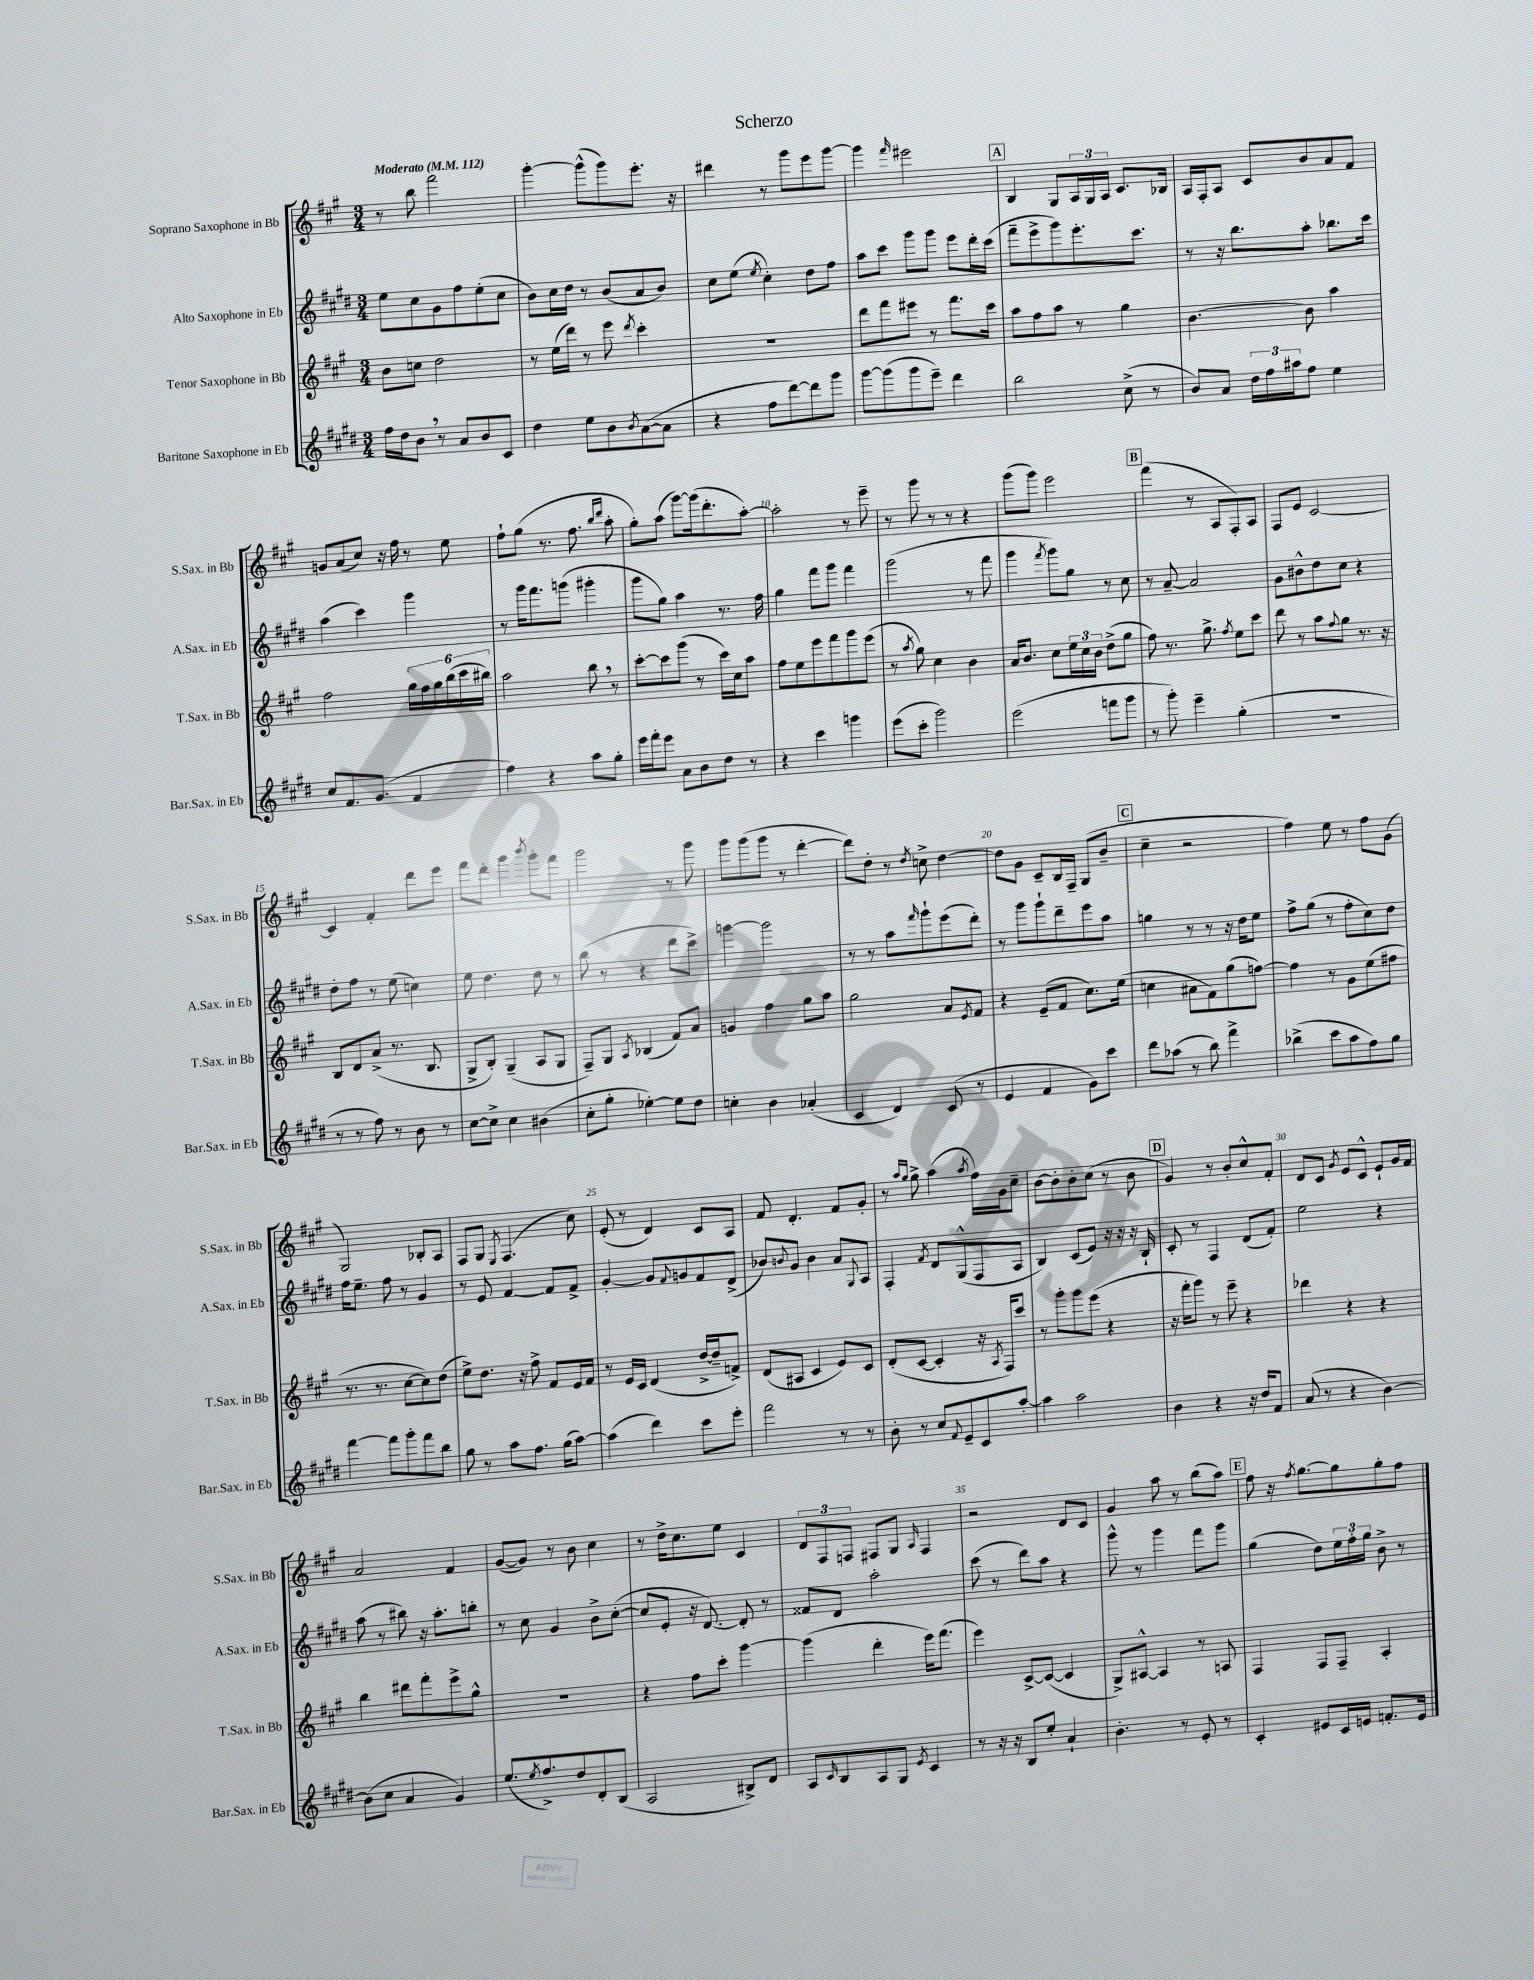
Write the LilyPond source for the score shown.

\header { title = "Scherzo" }
<<
\new StaffGroup <<
\new Staff = "s0" \with { instrumentName = "Soprano Saxophone in Bb" shortInstrumentName = "S.Sax. in Bb" } {
    \clef treble \key a \major \numericTimeSignature \time 3/4 \tempo "Moderato" 4 = 112
    r8 b''8 fis'''2 |
    gis'''4~-. gis'''8-^( gis'''8) e'''8.-. r16 |
    dis'''4 r8 gis'''8 e'''8 gis'''8~ |
    gis'''4 \grace { fis'''16 } eis'''2 |
    \mark \markup { \box "A" } b4 gis8 \tuplet 3/2 { a16 gis16 a16 } cis'8. bes16 |
    a16 fis16-. a8 cis'8 b'8 a'8 fis'8 |
    g'8 a'8( cis''8) r16 fis''16 r8 e''8 |
    fis''8-! gis''8( r8. fis''8. \grace { b''16 d'''16 } a''8-. |
    gis''8-.) a''8( gis'''8~) gis'''16( d'''8.-. a''8~-.) |
    a''2-. r8 e'''8-- |
    r8 gis'''8 r8 r8 r4 |
    gis'''8( gis'''8) e'''2 |
    \mark \markup { \box "B" } fis'''4( r8 a8 fis8-.) a8 |
    fis8 e'8 cis'2~ |
    cis'4 fis'4-. d'''8 e'''8 |
    fis'''8 d'''8-. gis'''4 \acciaccatura { b'''8 } gis'''8-. fis'''8 |
    gis'''2 r8 gis'''8 |
    gis'''8 gis'''8( gis'''8 r8 d'''4~-. |
    d'''8) d''8-. r8 \acciaccatura { d''8 } c''8-> d''4~ |
    d''8 gis'8 cis'8-- b16 fis16-- gis8( b'8-- |
    \mark \markup { \box "C" } cis''4-- r2 |
    fis''4) e''8 r8 fis''8 gis'8( |
    gis2) bes8-. a8 |
    fis8 gis8 \acciaccatura { e8 } fis4.( cis''8) |
    e'8-.( r8 d'4) cis'8 a8 |
    fis'8 d'4.-. fis'8 gis'8-. |
    r8 \grace { a''16 gis''16 } gis''8-> a''4( \acciaccatura { a''8 } fis''16) gis'16 cis''8-- |
    b'8~ b'8-. b'8-. cis''8( r8 b'8 |
    \mark \markup { \box "D" } gis'4) r8 b'8-. cis''8-^ fis'8-. |
    d'8 cis'8 \acciaccatura { gis'8 } e'8 cis'8-^ e'8-! gis'16 fis'16 |
    a'2 fis'4 |
    gis'8~( gis'8) r8 b'8 cis''4 |
    r8 d''16-> cis''8. e''8 cis'4 |
    \tuplet 3/2 { d'8 fis8 f8 } fis8 gis8 \grace { a16 } fis4 |
    r2 d'8 cis'8 |
    gis'4 a''8 r8 b''8( a''8) |
    \mark \markup { \box "E" } fis''8 r16 \acciaccatura { fis''8 } gis''8.~ gis''8 gis''8-. fis''8 \bar "|." |
}
\new Staff = "s1" \with { instrumentName = "Alto Saxophone in Eb" shortInstrumentName = "A.Sax. in Eb" } {
    \clef treble \key e \major \numericTimeSignature \time 3/4
    e''8 cis''8 gis'8 fis''8 e''8-.( cis''8 |
    b'8) cis''16 dis''16 r8 b'8( a'8 b'8) |
    cis''8 e''8( \acciaccatura { e''8 } cis''4-.) dis''8 fis''8 |
    a''8 cis'''8 gis'''8 gis'''8 e'''8 dis'''16-. cis'''16( |
    \mark \markup { \box "A" } fis'''8-- e'''8-> gis'''8) e'''8.-. cis'''8. |
    r8 r16 b''8. a''8-. bes''8. cis'''16 |
    a''4( cis'''4) gis'''4 |
    r8 gis'''16 fis'''8. g'''8( gis'''4-. |
    gis'''8 gis''8) a''4 r8. fis''16 |
    gis''4 fis'''8 gis'''8 fis'''4 |
    gis'''2( r8 fis'''8 |
    gis'''4 \acciaccatura { fis'''8 } gis'''8) gis''8 r8 cis''8 |
    \mark \markup { \box "B" } r8 a'8~-- a'2 |
    gis'8 bis'8-^ dis''8 cis''8 r4 |
    dis''8-. fis''8 r8 e''8( c''4) |
    e''8 dis''4. dis''8 r8 |
    b''8( r8 r4 dis'''8 cis'''8->) |
    g'''4~ g'''2 |
    r8 r8 a''8 \grace { fis'''16 } gis'''8-! e'''8( dis'''8-.) |
    r8 gis'''8 gis'''8-! dis'''8-- e'''8 a''8 |
    \mark \markup { \box "C" } g''4 r8 r8 r16 dis''16 e''8 |
    fis''8-> gis''8( r8 fis''8-. cis''8) dis''8 |
    fis''16 e''8.-- fis''8 r8 gis'4 |
    r8 e'8 fis'4~ fis'8 fis'8-> |
    gis'4~-. gis'8 \appoggiatura { fis'8 } g'8 fis'8 dis'8->( |
    bes'8) \appoggiatura { b'8 } gis'8 b'4 a'8 \appoggiatura { gis8 } a8 |
    fis4-. \acciaccatura { fis'8 } dis'8 gis8-^( fis8 a8 |
    b4) cis'8( e'8) r16 r16 r16 b16-! |
    \mark \markup { \box "D" } cis'8-. r8 fis4 dis'8( fis'8-.) |
    e''2 r4 |
    a''8( r8 bis''8) r16 a''8.-. b''8-. |
    r8 cis''8 gis'4 b'8-> cis''8~-.( |
    cis''8 e'8-. r16 dis'8.~) dis'8-. r8 |
    fisis'8 dis'8 a''2-. |
    cis'''8( r8 dis'''8) a''8 r4 |
    gis'''8-^ r8 gis'''4 fis'''8 gis'''8 |
    \mark \markup { \box "E" } gis''4( dis''8) \tuplet 3/2 { e''16 fis''16-. gis''16 } b'8-> r8 \bar "|." |
}
\new Staff = "s2" \with { instrumentName = "Tenor Saxophone in Bb" shortInstrumentName = "T.Sax. in Bb" } {
    \clef treble \key a \major \numericTimeSignature \time 3/4
    b'8 c''8 d''2 |
    r8 e''16( d'''16) r8 e'''8 \acciaccatura { d'''8 } cis'''4-. |
    R2. |
    d'''8 fis'''8 eis'''8 r8 fis'''8. cis'''16 |
    \mark \markup { \box "A" } a''8 fis''8 a''8 r8 gis''4 |
    b'4.~ b'8 a''4 |
    fis''2 \tuplet 6/4 { gis''16 fis''16 gis''16 b''16( cis'''16 bis''16) } |
    a''2 b''8 \breathe r8 |
    cis'''8~-. cis'''8 gis'''8( r8 cis'''16) cis''16 a''8 |
    fis''8 e''8 e'''8 fis'''8 gis'''8 e'''8( |
    r8 \acciaccatura { a''8 } gis''8) cis''4 b'4 |
    a'16 b'8. cis''8 \tuplet 3/2 { e''16 cis''16 b'16 } d''8->( gis''8 |
    \mark \markup { \box "B" } fis''8) r8. gis''8.-> \acciaccatura { fis''8 } e''8 cis'''8 |
    d'''8 r8 a''8 \appoggiatura { fis''8 } gis''8 r8. r16 |
    b8 d'8 a'8->( r8. b8. |
    gis8-> b8-.) gis4--( a8 gis8 |
    fis8--) gis8 \acciaccatura { a8 } bes4( fis'8) a'8 |
    g'4 fis''4 gis''8 a''8 |
    gis''2 a'8 \acciaccatura { e'8 } fis'8 |
    r4 e'8--( fis'8 cis''8.) e''16( |
    \mark \markup { \box "C" } c''4 ais'8 fis'8) gis''8( f''8~) |
    f''4 r8 gis'8 e''8( fis''8 |
    r8. r8. cis''8~ cis''8) d''8( |
    e''8->) d''8. r16 fis''8-> fis'8 e'16 fis'16 |
    r8 e'16 cis'16 d'4( d''16~-> d''16-- f'8->) |
    d'8( ais8 cis'4 e'8) cis'8 |
    d'8-.( cis'8~ cis'4-. r16 \acciaccatura { a8 } fis16) cis'''8 |
    r8 gis'''8-. gis'''8 e'''8( r4 |
    \mark \markup { \box "D" } r16 fis'''16-. gis'''8) r8 e'''8-- r4 |
    des'''4 r4 r4 |
    b''4 dis'''8 fis'''8-. e'''8-> gis''8-^ |
    R2. |
    r4 fis''8 cis'''8-. gis'''4~ |
    gis'''4( d'''4-. e'''16) fis'''8.( |
    e'''4) cis'8~-> cis'8~( cis'4 |
    gis8->) ais8~-^ ais4 r8 a8 |
    \mark \markup { \box "E" } fis4 fis8 fis8-- a4-. \bar "|." |
}
\new Staff = "s3" \with { instrumentName = "Baritone Saxophone in Eb" shortInstrumentName = "Bar.Sax. in Eb" } {
    \clef treble \key e \major \numericTimeSignature \time 3/4
    fis''16 dis''16 b'8 \breathe r8 a'8 b'8 cis'8 |
    dis''4 e''8 b'8 \acciaccatura { b'8 } a'8~( a'8 |
    r4 fis''8 dis'''8~) dis'''8 gis'''8 |
    gis'''8~ gis'''8( gis'''8 e'''8--) dis'''4 |
    \mark \markup { \box "A" } b''2 cis''8->( r8 |
    b'8) a'8 \tuplet 3/2 { dis''16 fis''16 ais''16 } fis''8 e''4 |
    cis''8 fis'8. gis'8.( fis'4 |
    fis''4) r4 a''8 gis''8-. |
    e'''16 fis'''16-. e'''8 a'8 b'8 dis''8 r8 |
    r4 cis'''4 g'''4 |
    e'''8( cis'''8-. gis'''2) |
    e'''2( f'''8 gis'''8 |
    \mark \markup { \box "B" } r8 gis'''8-.) e'''4-- gis''4-.( |
    R2. |
    r8 r8 fis''8) r8 b'8 r8 |
    cis''8~ cis''8-> cis''4 bis'4( |
    cis''8-. gis''8-. ees''4~-.) ees''8 dis''8 |
    c''4-. b'4 aes'4-.( |
    cis'4 dis'4) cis'8( r8 |
    e'4 fis'4 gis'8) cis'''8 |
    \mark \markup { \box "C" } dis'''8 aes''8( r8 b''8) fis'''4-> |
    bes''4->( cis'''8 a''8 fis''8) gis''8 |
    fis'''4~ fis'''8 gis'''8-. fis'''8 b''8 |
    gis''8 r8 a''8 fis''8. gis''16( a''8~) |
    a''4( dis'''4) cis'''8 e'''8-. |
    fis'''2 r8 r8 |
    b'8-. r8 cis''8 \appoggiatura { fis'8 } e'8-- cis'8 a''8~-. |
    a''4 a''2 |
    \mark \markup { \box "D" } b'4 r4 r16 dis''16 fis'8 |
    a'8( r8 r4 b'4~) |
    b'8( cis''8 a'4 gis'4) |
    e''8.( \acciaccatura { e''8 } fis''8.->) dis''8 dis'8-. b8( |
    a2 bis8->) dis'8 |
    a8 \grace { cis'16 } b8 a8 gis8 \acciaccatura { e'8 } cis'4 |
    r8 r16 r16 b8 e''8-. a'4-! |
    b'4.-. r8 e'8-. r8 |
    \mark \markup { \box "E" } cis'4-. eis'8 cis'16 e'16 f'8.-. e'16 \bar "|." |
}
>>
>>
\layout { \context { \Score \override BarNumber.break-visibility = ##(#f #t #t) barNumberVisibility = #(every-nth-bar-number-visible 5) } }
